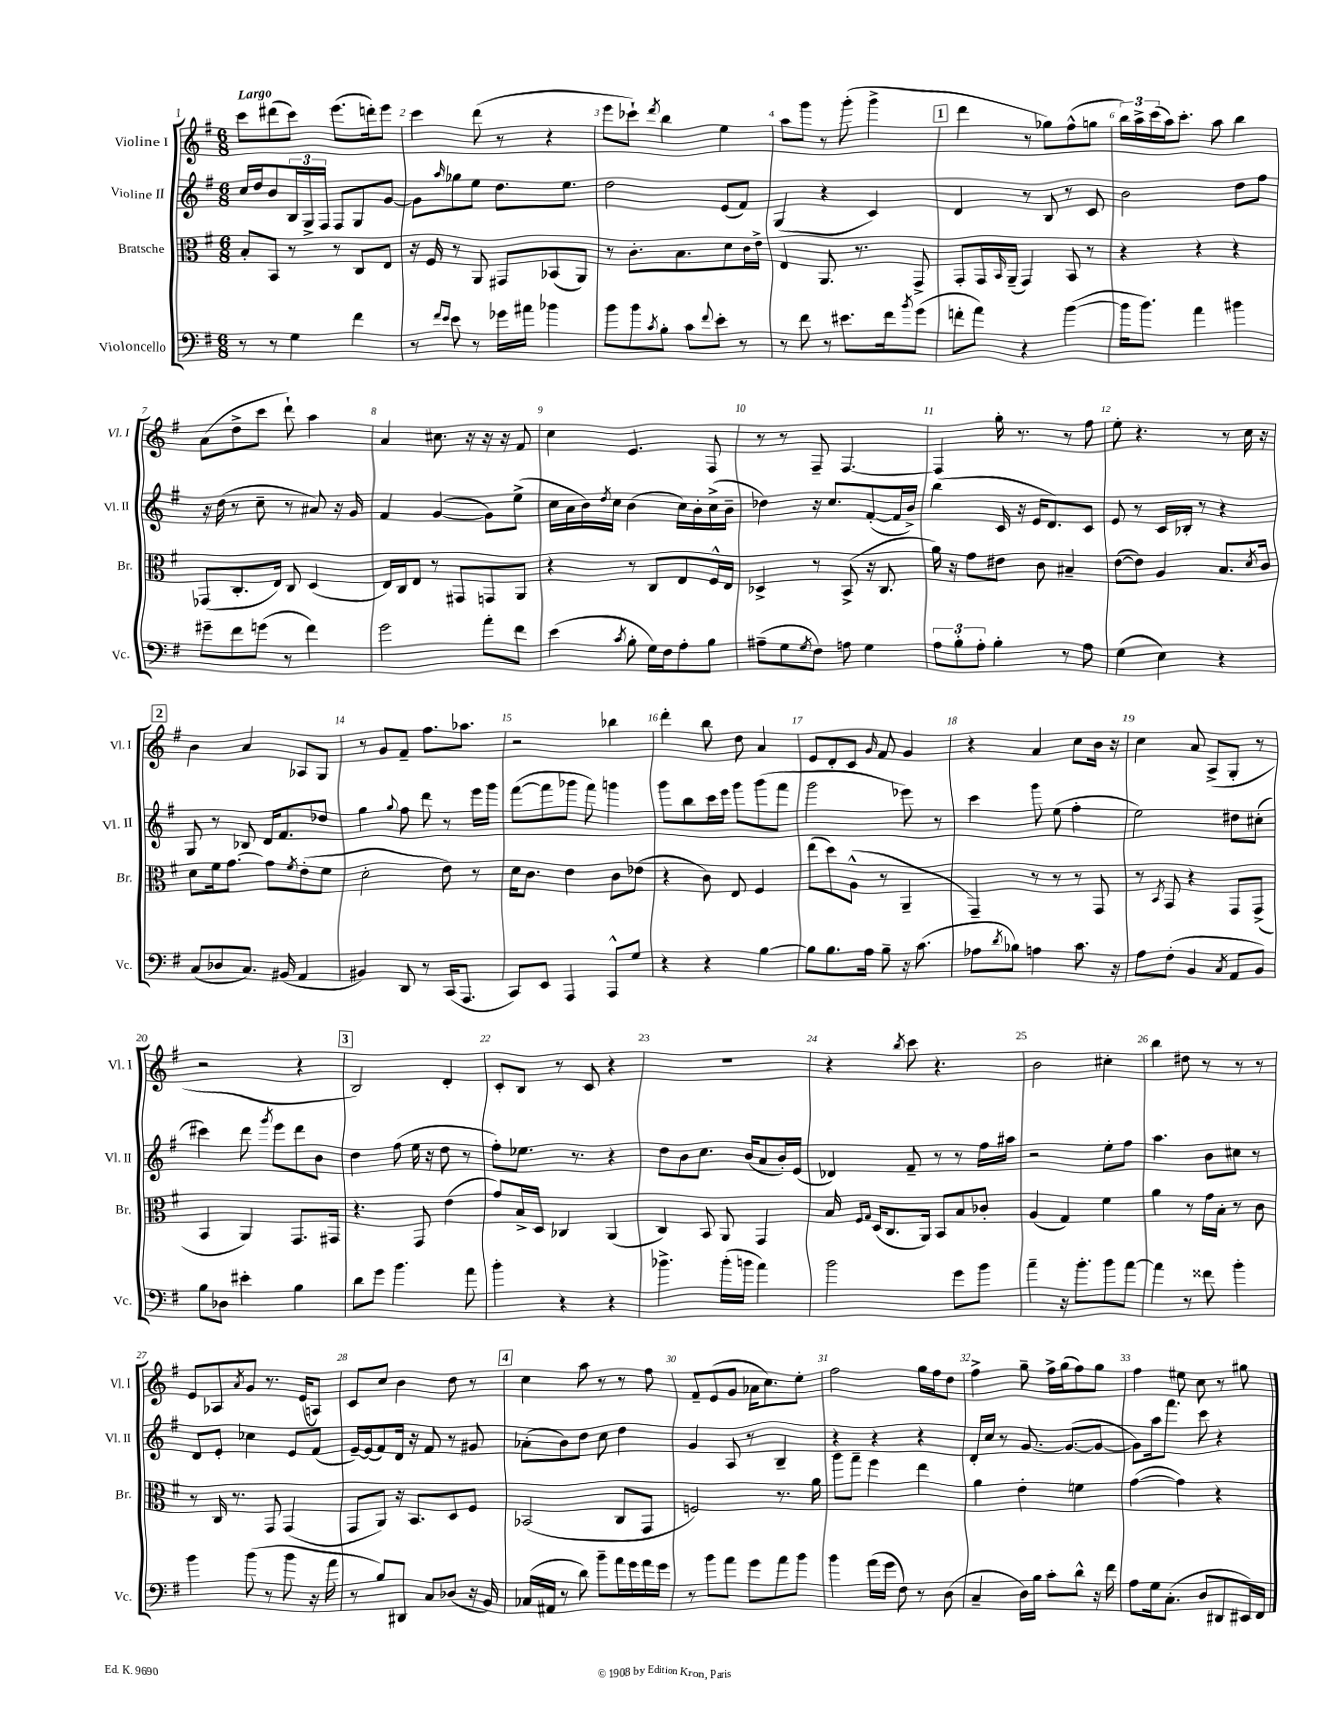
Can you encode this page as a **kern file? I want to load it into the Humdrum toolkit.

**kern	**kern	**kern	**kern
*staff4	*staff3	*staff2	*staff1
*clefF4	*clefC3	*clefG2	*clefG2
*k[f#]	*k[f#]	*k[f#]	*k[f#]
*M6/8	*M6/8	*M6/8	*M6/8
8r	8B'	16cc	8ccc
.	.	16dd	.
8r	8BB	8b	(8ddd#
4G	8r	24B	8ccc)
.	.	24G^	.
.	.	24F#	.
.	8r	8F#	(8.eee
4f#	8C	8G	.
.	.	.	16ddd')
.	8E	[8g	8eee
=	=	=	=
8r	16r	8g]	4ccc
.	16F#	.	.
16qqf#	.	.	.
16qqe	.	16qqaa	.
8e	8r	8gg-	.
8r	8AA	8ee	(8ddd
16g-	8GG#	8.dd	8r
16a#	.	.	.
4b-	(8BB-	.	4r
.	.	8.ee	.
.	8AA)	.	.
=	=	=	=
8b	8r	2dd	8eee
8b	8.c'	.	8ccc-`)
8qc	.	.	8qddd
8B'	.	.	4bb
.	8.B	.	.
8c	.	.	.
8qqf#	.	.	.
8e'	8d	(8e	4ee
8r	16c	8f#)	.
.	16e^	.	.
=	=	=	=
8r	4E	(4G	8aa
8f#	.	.	8ggg
8r	8.AA	4r	8r
8.e#	.	.	(8ggg'
.	8.r	.	.
.	.	4c)	4ggg^
16f#	.	.	.
8qb	.	.	.
(8g	8GG^	.	.
=	=	=	=
8f'	8GG'	4d	4ddd
8a)	16GG	.	.
.	16qqBB	.	.
.	(16AA~	.	.
4r	4GG)	8r	8r
.	.	8B	8gg-)
([4b	8BB	8r	(8ff#^^
.	8r	8c	8gg
=	=	=	=
16b]	4r	2b	24bb)
.	.	.	24aa^
8.b)	.	.	.
.	.	.	(24ccc
.	.	.	16aa)
.	.	.	8.ccc'
4a	4r	.	.
.	.	.	8aa
4b#	4r	8dd	4bb
.	.	8ff#	.
=	=	=	=
8g#~	(8GG-	16r	(8a
.	.	(16dd	.
8f#	8.C'	8r	8dd^
(8g	.	8cc~	8ccc
.	16E)	.	.
8r	8C	8r	8ddd`)
4f#)	(4D	8a#)	4aa
.	.	16r	.
.	.	16g	.
=	=	=	=
2g	16E)	4f#	4a
.	16C	.	.
.	8E	.	.
.	8r	([4g	8.cc#
.	8GG#	.	.
.	.	.	16r
8a'	8GG	8g])	16r
.	.	.	16r
8f#	8AA	(8ee^	8f#
=	=	=	=
(4e	4r	16cc	4cc
.	.	16a	.
.	.	16b)	.
.	.	8qdd	.
.	.	16cc	.
8qc	.	.	.
8B'	8r	(4b	4.e
16G)	8C	.	.
16F#	.	.	.
8A'	8E	16cc)	.
.	.	16b'	.
8B	16F#^^	(16cc^	8F#
.	16E	16b~	.
=	=	=	=
(8A#~	4D-^	4dd-)	8r
8G	.	.	8r
8qG	.	.	.
8F#)	8r	16r	8F#~
.	.	8.cc	.
8A	(8BB^	.	[4.F#
4G	16r	([8f#'	.
.	8.C	.	.
.	.	16f#]	.
.	.	16b^)	.
=	=	=	=
12A	16a)	(4bb	4F#]
.	16r	.	.
12B'	.	.	.
.	8g	.	.
12A'	.	.	.
4B'	8e#	16c	16gg'
.	.	16r	8.r
.	8c	16e	.
.	.	8.d)	.
8r	4B#~	.	8r
8A	.	8c	8ff#
=	=	=	=
(4G	([8e	8e	8ee'
.	8e])	8r	4.r
4E)	4A	16c	.
.	.	16B-'	.
.	.	8r	.
4r	8.B	4r	8r
.	.	.	16cc
.	8qd	.	.
.	16c	.	16r
=	=	=	=
(8C	8d	8G	4b
8D-	16f#	8r	.
.	[8.g	.	.
8.C)	.	8B-	4a
.	8g]	16d	.
(16BB#	.	8.f#	.
.	8qf#	.	.
4AA	(8e'	.	8A-
.	8f#	8dd-	8G
=	=	=	=
4BB#)	2d'	4gg	8r
.	.	.	8g
.	.	8qqgg	.
8DD	.	8ff#	8f#~
8r	.	8ddd	8.ff#
(16CC	8e)	8r	.
8.AAA	.	.	8.aa-
.	8r	16eee	.
.	.	16ggg	.
=	=	=	=
8CC)	16d	([8fff#	2r
.	8.c	.	.
8EE	.	8fff#]	.
4AAA	4e	8ggg-	.
.	.	8fff#)	.
8AAA^^	8c	4ggg	4bb-
8G	(8e-	.	.
=	=	=	=
4r	4r	8ggg	4ddd'
.	.	8bb	.
4r	8c)	16ccc	8bb
.	.	16eee	.
.	8E	8ggg	8dd
[4B	4F#	(8ggg	4a
.	.	8fff#	.
=	=	=	=
8B]	(8ee	2ggg	8e
8.B	8dd)	.	8d'
.	(8A^^	.	8c
16A	.	.	.
.	.	.	16qqg
8B~	8r	.	8f#
16r	4AA~	8eee-)	4g
(8.c	.	.	.
.	.	8r	.
=	=	=	=
8A-	4GG~)	4ccc	4r
8qd	.	.	.
8B-)	.	.	.
4A	8r	8ggg	4a
.	8r	(8ee	.
8.c	8r	4ff#'	8cc
.	8GG	.	16b
16r	.	.	16r
=	=	=	=
8A	8r	2ee)	4cc
.	8qBB	.	.
(8F#'	8GG	.	.
4BB	4r	.	8a
.	.	.	(8A^
8qC	.	.	.
8AA	8GG	8dd#	8G'
8BB)	(8GG^	(8cc#'	8r
=	=	=	=
8B	4BB	4ccc#)	2r
8D-	.	.	.
4e#'	4AA)	8ddd	.
.	.	8qggg	.
.	.	8eee	.
4B	8.GG	8ddd	4r
.	.	8b	.
.	16GG#	.	.
=	=	=	=
8d	4.r	4dd	2B)
8g	.	.	.
4.b	.	(8ff#	.
.	8GG	16ee	.
.	.	16r	.
.	(4e	8dd	4d'
8a	.	8r	.
=	=	=	=
4b'	8g)	8ff#')	8c'
.	16B^	8.ee-	8B
.	16D	.	.
4r	4C-	.	8r
.	.	8.r	.
.	.	.	8c
4r	(4AA	4r	4r
=	=	=	=
4.b-^	4C)	8dd	2.r
.	.	8b	.
.	8BB	8.cc	.
(16b-'	8AA	.	.
16b	.	(16b	.
4a)	4GG	8a	.
.	.	16b')	.
.	.	(16e	.
=	=	=	=
2b	16B	4d-)	4r
.	16qqF#	.	.
.	16qqG	.	.
.	(16D	.	.
.	8.C	.	.
.	.	.	8qbb
.	.	8f#~	8ccc
.	16AA)	.	.
.	8BB	8r	4.r
8g	8B	8r	.
8b	8c-'	16ff#	.
.	.	16aa#	.
=	=	=	=
4a~	(4A	2r	2b
16r	4G)	.	.
8.b'	.	.	.
8b	4f#	8ee'	4cc#'
[8a	.	8ff#	.
=	=	=	=
4a]	4a	4.aa	4bb
8r	8r	.	8dd#
8f##	16g	8b	8r
.	16B'	.	.
4b'	8r	8cc#	8r
.	8c	8r	8r
=	=	=	=
4b	8r	8d	8e
.	16C	8e'	8A-
.	8.r	.	.
.	.	.	8qa
(8b	.	4cc-	8g
8r	8GG	.	8.r
8b	(4GG	8e	.
.	.	.	(16e
16r	.	(8f#	8A)
16a	.	.	.
=	=	=	=
8r	8GG	[16e~)	8c
.	.	(16e]	.
8B)	8AA)	8f#)	8cc
8DD#	16r	16d	4b
.	8.BB	16r	.
8C	.	8f#	.
(8D-	8D	8r	8dd
16r	8F#	8g#	8r
16BB)	.	.	.
=	=	=	=
(16C-	(2BB-	(8a-'	4cc
16AA#	.	.	.
8r	.	8b)	.
8d)	.	8dd	8aa
8b~	.	8cc	8r
16a	8C	4dd	8r
16g	.	.	.
16a	8GG	.	8ff#
16g	.	.	.
=	=	=	=
8r	2F)	4g	8f#~
8b	.	.	(8e
8a	.	8A	8g
8g	.	8r	16a-
.	.	.	8.cc)
8a	8.r	4B~	.
8b	.	.	8ee'
.	16a	.	.
=	=	=	=
4b	8aa	4r	2ff#
.	8gg~	.	.
(16a	4ff#	4r	.
16g	.	.	.
8F#)	.	.	.
8r	4ee	4r	16gg
.	.	.	16ff#
(8D	.	.	8dd
=	=	=	=
4C~	4a	16d'	4ff#^
.	.	16cc	.
.	.	8r	.
16D)	4e'	[8.g	8gg~
16B	.	.	.
8c'	.	.	16ff#^
.	.	(8.g_	(16gg
8d^^	4f	.	8ff#)
16r	.	8g_	8gg
16f#	.	.	.
=	=	=	=
8A	([4g	8g])	4ff#
16G	.	16aa	.
(8.C'	.	8.fff#	.
.	4g])	.	8ee#
8D	.	8ccc	8cc
8DD#	4r	4r	8r
16EE#)	.	.	8gg#
16FF#	.	.	.
==	==	==	==
*-	*-	*-	*-
